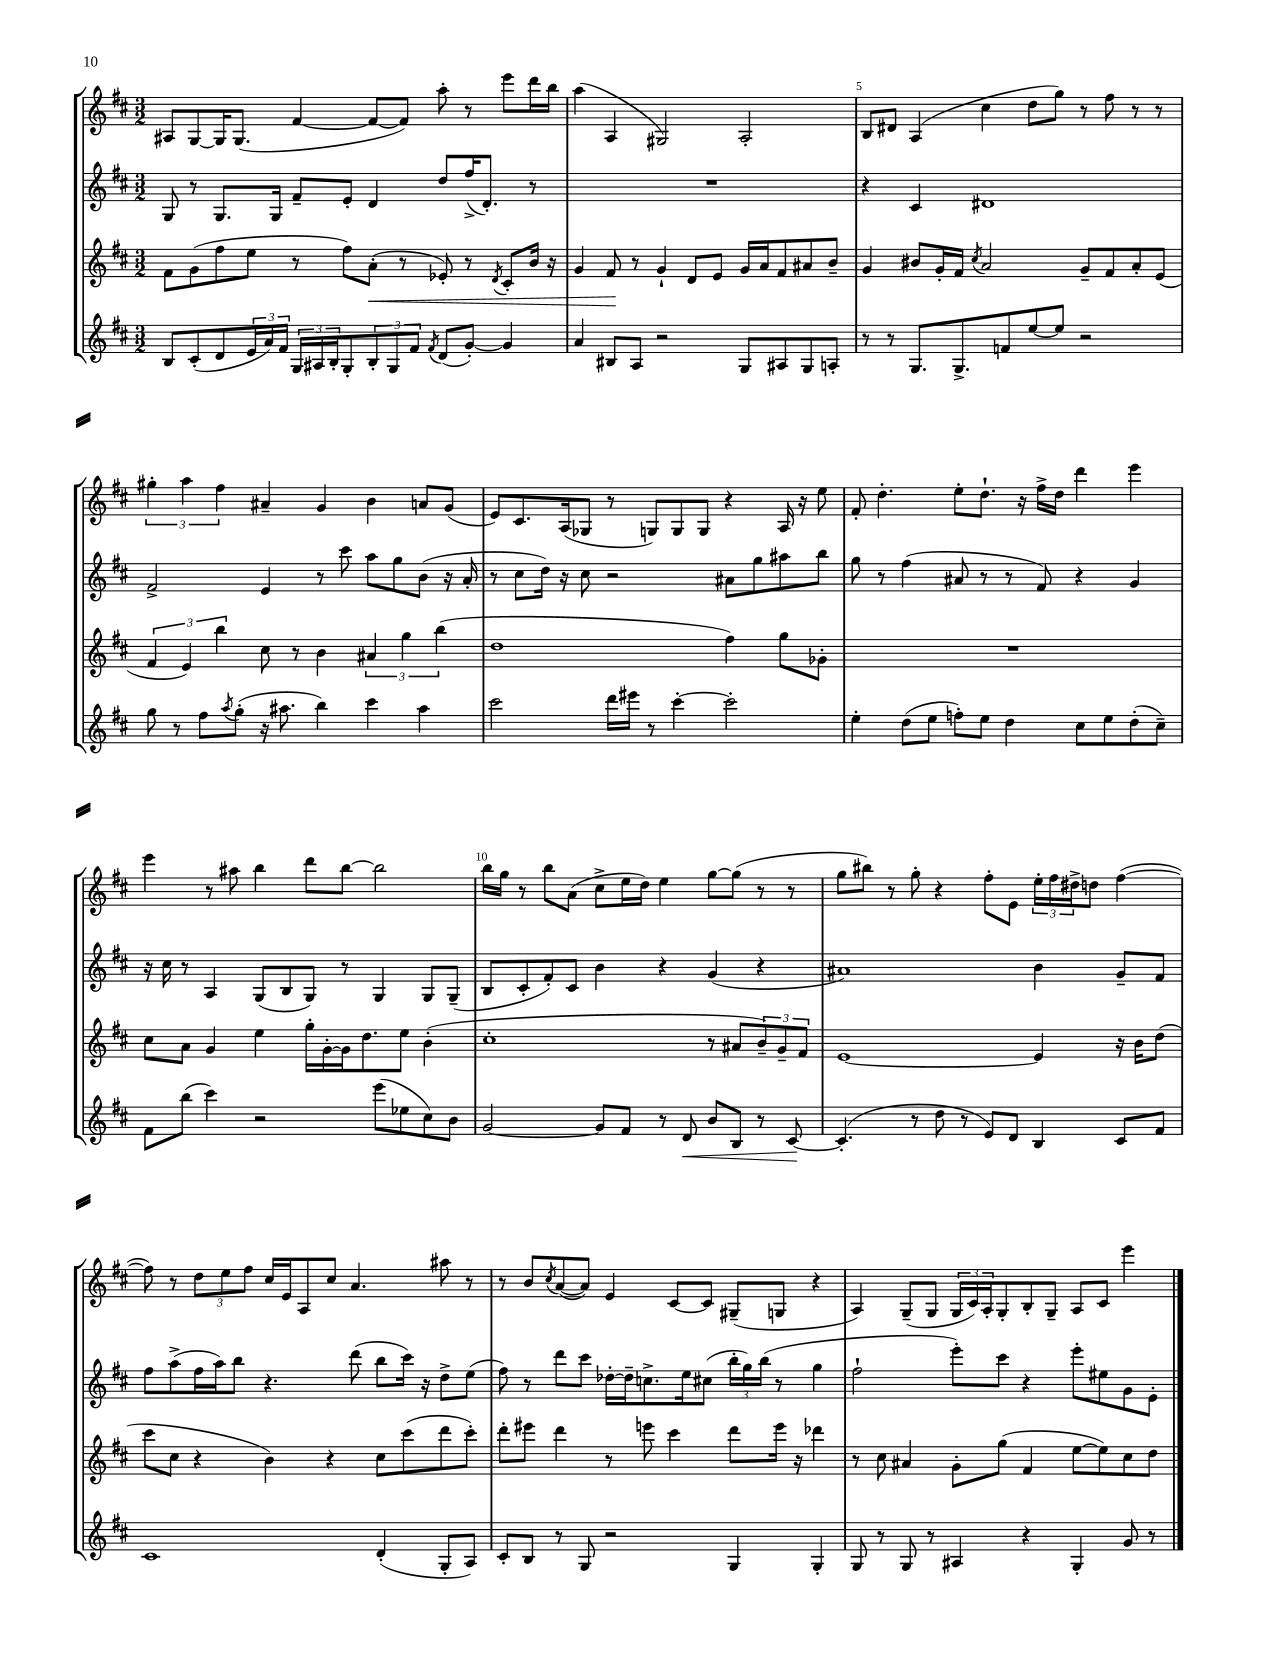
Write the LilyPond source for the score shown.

<<
\new StaffGroup <<
\new Staff = "s0" {
    \clef treble \key d \major \numericTimeSignature \time 3/2
    ais8 g8~ g16 g8.( fis'4~ fis'8~ fis'8) a''8-. r8 e'''8 d'''16 b''16 |
    a''4( a4 gis2) a2-. |
    b8 dis'8 a4( cis''4 d''8 g''8) r8 fis''8 r8 r8 |
    \tuplet 3/2 { gis''4-. a''4 fis''4 } ais'4-- g'4 b'4 a'8 g'8( |
    e'8) cis'8. a16( ges8 r8 g8) g8 g8 r4 a16 r16 e''8 |
    fis'8-. d''4.-. e''8-. d''8.-! r16 fis''16-> d''16 d'''4 e'''4 |
    e'''4 r8 ais''8 b''4 d'''8 b''8~ b''2 |
    b''16 g''16 r8 b''8 a'8( cis''8-> e''16 d''16) e''4 g''8~ g''8( r8 r8 |
    g''8 bis''8) r8 g''8-. r4 fis''8-. e'8 \tuplet 3/2 { e''16-. fis''16 dis''16-> } d''8 fis''4~( |
    fis''8) r8 \tuplet 3/2 { d''8 e''8 fis''8 } cis''16 e'16 a8 cis''8 a'4. ais''8 r8 |
    r8 b'8 \acciaccatura { cis''8 } a'8~( a'8) e'4 cis'8~ cis'8 gis8--( g8 r4 |
    a4) g8--( g8 \tuplet 3/2 { g16 cis'16) a16-. } g8-. b8-. g8-- a8 cis'8 e'''4 \bar "|." |
}
\new Staff = "s1" {
    \clef treble \key d \major \numericTimeSignature \time 3/2
    g8 r8 g8. g16 fis'8-- e'8-. d'4 d''8 fis''16->( d'8.-.) r8 |
    R1. |
    r4 cis'4 dis'1 |
    fis'2-> e'4 r8 cis'''8 a''8 g''8 b'8( r16 a'16-. |
    r8 cis''8 d''16) r16 cis''8 r2 ais'8 g''8 ais''8 b''8 |
    g''8 r8 fis''4( ais'8 r8 r8 fis'8) r4 g'4 |
    r16 cis''16 r8 a4 g8( b8 g8) r8 g4 g8 g8--( |
    b8 cis'8-. fis'8-.) cis'8 b'4 r4 g'4( r4 |
    ais'1) b'4 g'8-- fis'8 |
    fis''8 a''8->( fis''16 a''16) b''8 r4. d'''8( b''8 cis'''16) r16 d''8-> e''8( |
    fis''8) r8 d'''8 cis'''8 des''16~-. des''16-- c''8.-> e''16 cis''8( \tuplet 3/2 { b''16-. g''16) b''16( } r8 g''4 |
    fis''2-! e'''8-.) cis'''8 r4 e'''8-. eis''8 g'8 e'8-. \bar "|." |
}
\new Staff = "s2" {
    \clef treble \key d \major \numericTimeSignature \time 3/2
    fis'8 g'8( fis''8 e''8 r8 fis''8) a'8-.\<( r8 ees'8-.) r8 \acciaccatura { d'8 } cis'8-. b'16 r16 |
    g'4 fis'8\! r8 g'4-! d'8 e'8 g'16 a'16 fis'8 ais'8 b'8-- |
    g'4 bis'8 g'16-. fis'16 \acciaccatura { cis''8 } a'2 g'8-- fis'8 a'8-. e'8( |
    \tuplet 3/2 { fis'4 e'4) b''4 } cis''8 r8 b'4 \tuplet 3/2 { ais'4 g''4 b''4( } |
    d''1 fis''4) g''8 ges'8-. |
    R1. |
    cis''8 a'8 g'4 e''4 g''16-. g'16~-. g'16 d''8. e''8 b'4-.( |
    cis''1-. r8 ais'8 \tuplet 3/2 { b'8--) g'8-- fis'8 } |
    e'1~ e'4 r16 b'16 d''8( |
    cis'''8 cis''8 r4 b'4) r4 cis''8 cis'''8( d'''8 cis'''8-.) |
    d'''8-. eis'''8 d'''4 r8 e'''8 cis'''4 d'''8 e'''16 r16 des'''4 |
    r8 cis''8 ais'4 g'8-. g''8( fis'4 e''8~ e''8) cis''8 d''8 \bar "|." |
}
\new Staff = "s3" {
    \clef treble \key d \major \numericTimeSignature \time 3/2
    b8 cis'8-.( d'8 \tuplet 3/2 { e'16 a'16) fis'16 } \tuplet 3/2 { g16 ais16 b16-. } g8-. \tuplet 3/2 { b8-. g8 fis'8 } \acciaccatura { fis'8 } d'8( g'8~-.) g'4 |
    a'4 bis8 a8 r2 g8 ais8 g8 a8-. |
    r8 r8 g8. g8.-> f'8 e''8~ e''8 r2 |
    g''8 r8 fis''8 \acciaccatura { a''8 } g''8-.( r16 ais''8. b''4) cis'''4 ais''4 |
    cis'''2 d'''16 eis'''16 r8 cis'''4~-. cis'''2-. |
    e''4-. d''8( e''8 f''8-.) e''8 d''4 cis''8 e''8 d''8-.( cis''8--) |
    fis'8 b''8( cis'''4) r2 e'''8( ees''8 cis''8) b'8 |
    g'2~ g'8 fis'8 r8 d'8\< b'8 b8 r8 cis'8~\! |
    cis'4.-.( r8 d''8 r8 e'8) d'8 b4 cis'8 fis'8 |
    cis'1 d'4-.( g8-. a8) |
    cis'8-. b8 r8 g8 r2 g4 g4-. |
    g8 r8 g8 r8 ais4 r4 g4-. g'8 r8 \bar "|." |
}
>>
>>
\layout { \context { \Score currentBarNumber = #3 \override BarNumber.break-visibility = ##(#f #t #t) barNumberVisibility = #(every-nth-bar-number-visible 5) } }
